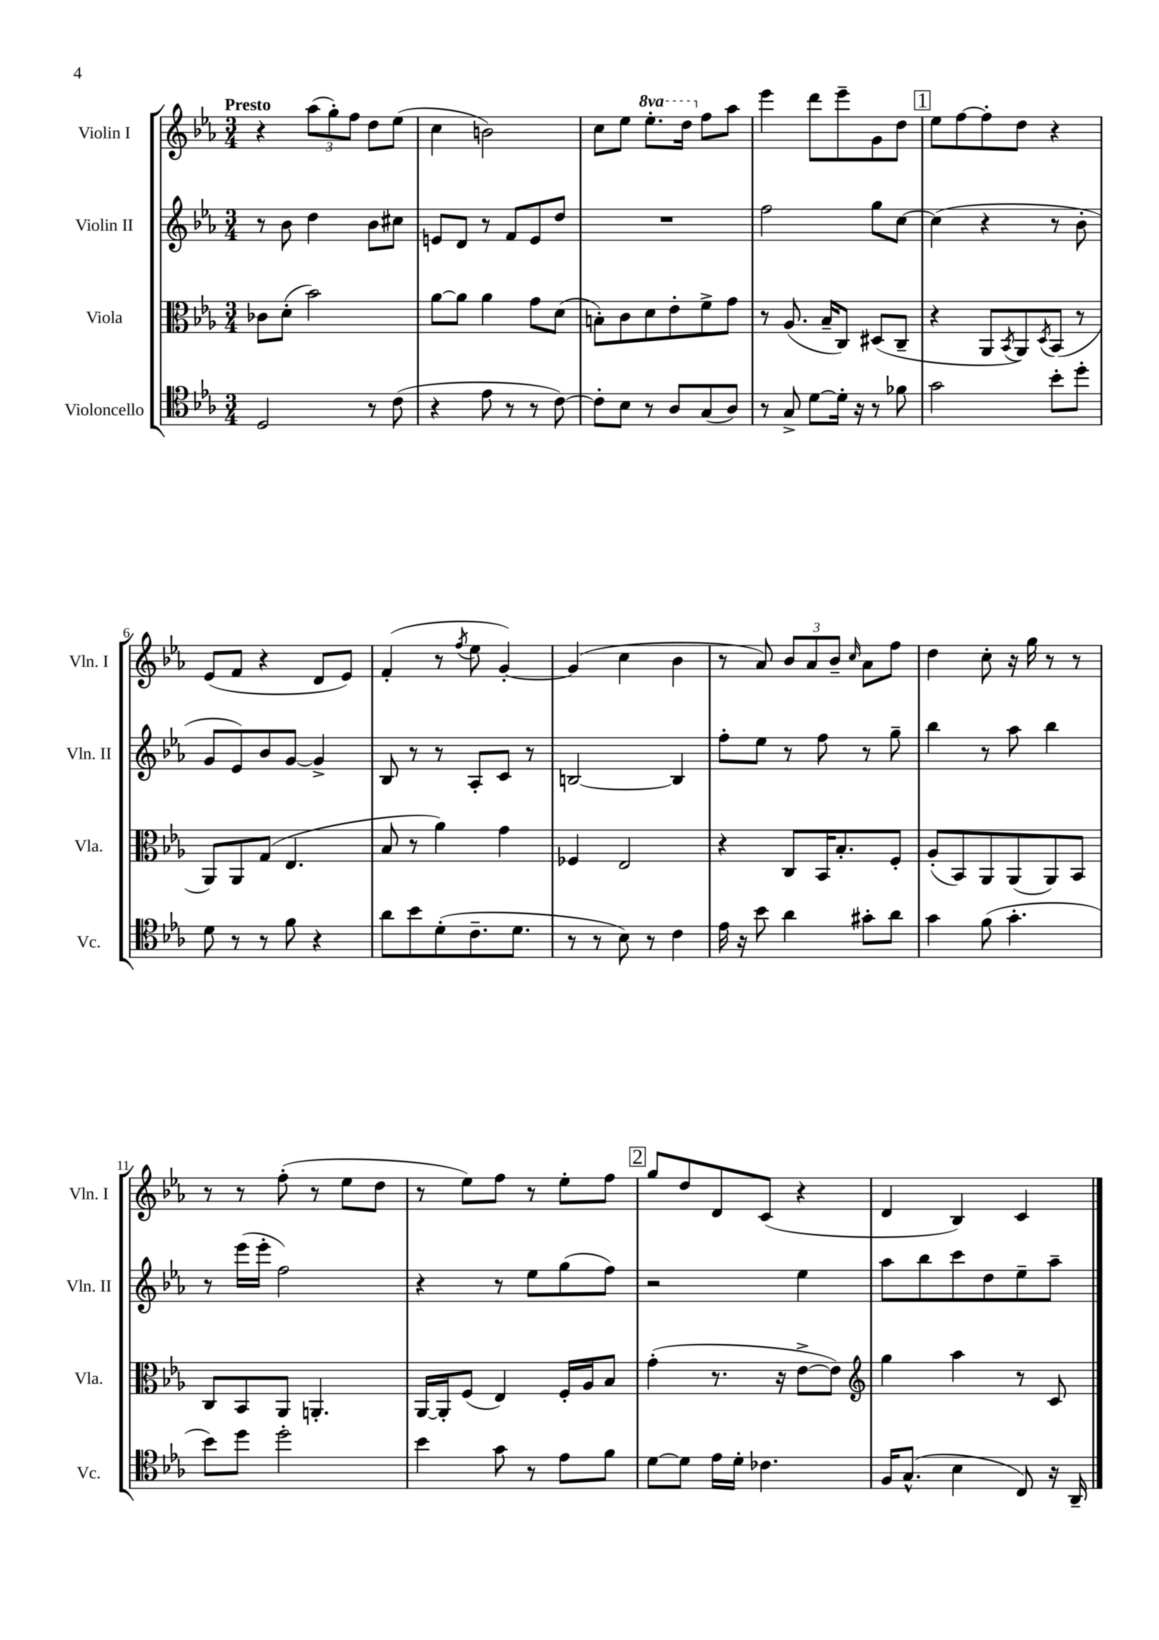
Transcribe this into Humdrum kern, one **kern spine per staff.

**kern	**kern	**kern	**kern
*staff4	*staff3	*staff2	*staff1
*clefC4	*clefC3	*clefG2	*clefG2
*k[b-e-a-]	*k[b-e-a-]	*k[b-e-a-]	*k[b-e-a-]
*M3/4	*M3/4	*M3/4	*M3/4
2D	8c-	8r	4r
.	(8d'	8b-	.
.	2b-)	4dd	(12aa-
.	.	.	12gg')
.	.	.	12ff
8r	.	8b-	8dd
(8c	.	8cc#	(8ee-
=	=	=	=
4r	[8a-	8e	4cc
.	8a-]	8d	.
8e-	4a-	8r	2b)
8r	.	8f	.
8r	8g	8e	.
[8c)	(8d	8dd	.
=	=	=	=
8c']	8B')	2.r	8cc
8B-	8c	.	8ee-
8r	8d	.	8.eee-'
8A-	8e-'	.	.
.	.	.	16ddd
(8G	8f^	.	8ff
8A-)	8g	.	8aa-
=	=	=	=
8r	8r	2ff	4eee-
8G^	(8.A-	.	.
[8d	.	.	8ddd
.	16B-~	.	.
16d']	8C)	.	8eee-~
16r	.	.	.
8r	(8D#	8gg	8g
8f-	8C~	[8cc	8dd
=	=	=	=
2g	4r	(4cc]	8ee-
.	.	.	[8ff
.	8AA-	4r	8ff']
.	8qBB-	.	.
.	8AA-)	.	8dd
.	8qD	.	.
8b-'	(8BB-	8r	4r
8dd'	8r	8b-'	.
=	=	=	=
8d	8AA-)	8g	(8e-
8r	8AA-	8e-)	8f
8r	(8G	8b-	4r
8f	4.E-	[8g	.
4r	.	4g^]	8d
.	.	.	8e-)
=	=	=	=
8a-	8B-	8B-	(4f'
8b-	8r	8r	.
(8d'	4a-)	8r	8r
.	.	.	8qff
8.c~	.	8A-'	8ee-
.	4g	8c	[4g')
8.d	.	.	.
.	.	8r	.
=	=	=	=
8r	4F-	[2B	(4g]
8r	.	.	.
8B-)	2E-	.	4cc
8r	.	.	.
4c	.	4B]	4b-
=	=	=	=
16e-	4r	8ff'	8r
16r	.	.	.
8b-	.	8ee-	8a-)
4a-	8C	8r	12b-
.	.	.	12a-
.	16BB-	8ff	.
.	.	.	12b-~
.	8.B-'	.	.
.	.	.	16qqcc
8g#'	.	8r	8a-
8a-	8F'	8gg~	8ff
=	=	=	=
4g	(8A-'	4bb-	4dd
.	8BB-)	.	.
(8f	8AA-	8r	8cc'
4.g'	(8AA-	8aa-	16r
.	.	.	16gg
.	8AA-)	4bb-	8r
.	8BB-	.	8r
=	=	=	=
8b-)	8C	8r	8r
8dd	8BB-	(16eee-	8r
.	.	16eee-'	.
2dd'	8AA-	2ff)	(8ff'
.	4.AA'	.	8r
.	.	.	8ee-
.	.	.	8dd
=	=	=	=
4b-	[16AA-	4r	8r
.	16AA-']	.	.
.	(8F	.	8ee-)
8g	4E-)	8r	8ff
8r	.	8ee-	8r
8e-	16F'	(8gg	8ee-'
.	16A-	.	.
8f	8B-	8ff)	8ff
=	=	=	=
[8d	(4g'	2r	8gg
8d]	.	.	8dd
16e-	8.r	.	8d
16d'	.	.	.
4.c-	.	.	(8c
.	16r	.	.
.	[8e-^	4ee-	4r
.	8e-])	.	.
=	=	=	=
*	*clefG2	*	*
16F	4gg	8aa-	4d
(8.G^^	.	.	.
.	.	8bb-	.
4B-	4aa-	8ccc	4B-)
.	.	8dd	.
8C)	8r	8ee-~	4c
16r	8c	8aa-~	.
16AA-~	.	.	.
==	==	==	==
*-	*-	*-	*-
